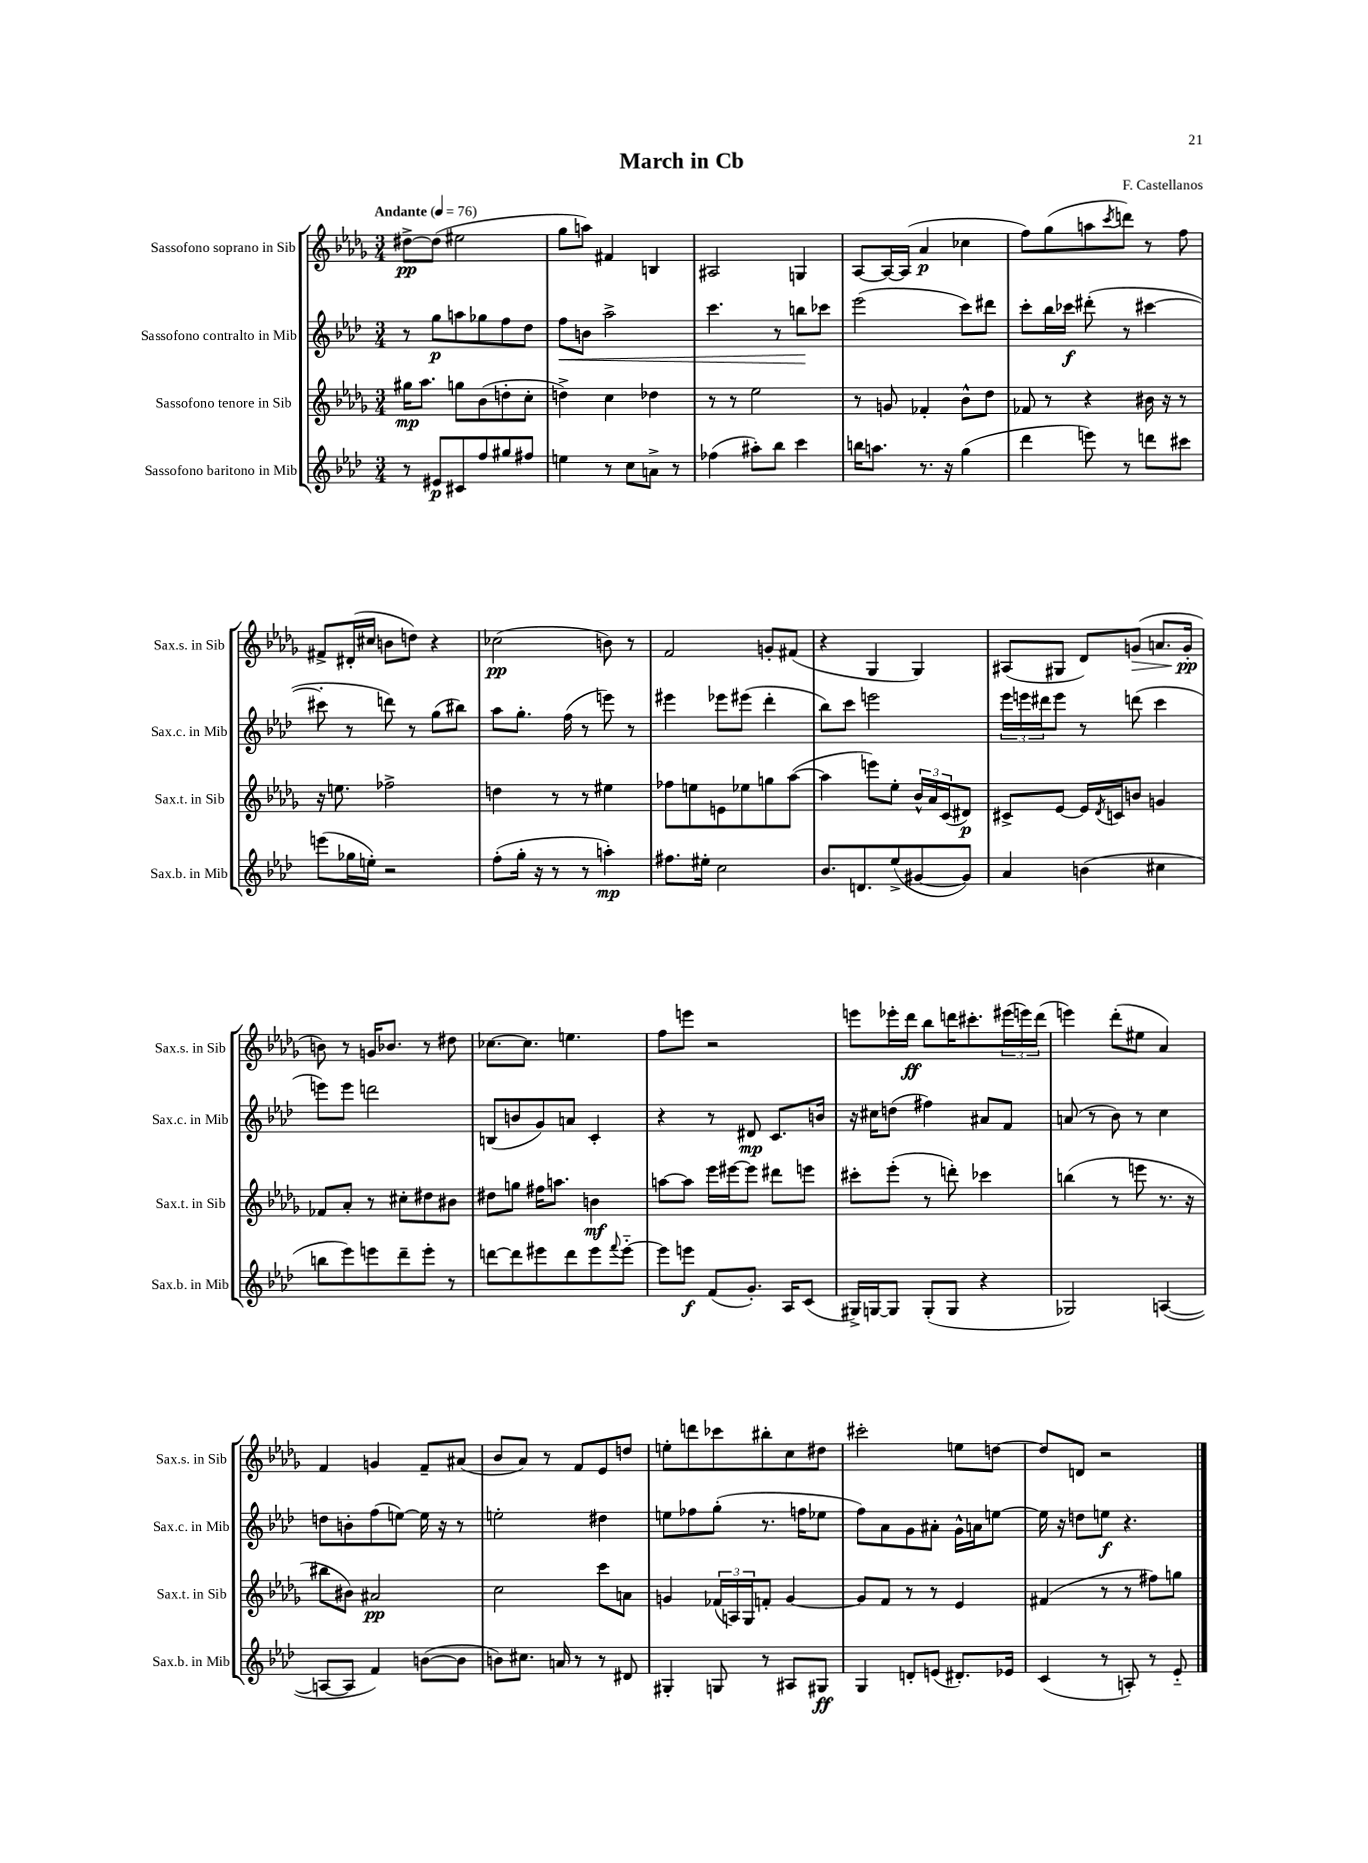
\header { title = "March in Cb" composer = "F. Castellanos" }
<<
\new StaffGroup <<
\new Staff = "s0" \with { instrumentName = "Sassofono soprano in Sib" shortInstrumentName = "Sax.s. in Sib" } {
    \clef treble \key des \major \numericTimeSignature \time 3/4 \tempo "Andante" 4 = 76
    dis''8~->\pp dis''8( eis''2 |
    ges''8 a''8) fis'4 b4 |
    ais2 g4 |
    aes8~ aes16~ aes16( aes'4\p ces''4 |
    f''8) ges''8( a''8 \acciaccatura { c'''8 } d'''8) r8 f''8 |
    fis'8-> dis'16-.( cis''16 b'8 d''8) r4 |
    ces''2\pp( b'8) r8 |
    f'2 g'8-. fis'8( |
    r4 ges4 ges4) |
    ais8( gis8 des'8) g'8\>( a'8. g'16-.\pp\! |
    b'8) r8 g'16 bes'8. r8 dis''8 |
    ces''8.~ ces''8. e''4. |
    f''8 e'''8 r2 |
    e'''8 ees'''16-. des'''16\ff bes''8 d'''16 cis'''8.-. \tuplet 3/2 { eis'''16( e'''16) d'''16( } |
    e'''4) des'''8-.( eis''8 aes'4) |
    f'4 g'4 f'8-- ais'8( |
    bes'8 aes'8) r8 f'8 ees'8 d''8 |
    e''8-. d'''8 ces'''8 bis''8-. c''8 dis''8 |
    cis'''2-. e''8 d''8~ |
    d''8 d'8 r2 \bar "|." |
}
\new Staff = "s1" \with { instrumentName = "Sassofono contralto in Mib" shortInstrumentName = "Sax.c. in Mib" } {
    \clef treble \key aes \major \numericTimeSignature \time 3/4
    r8 g''8\p a''8 ges''8 f''8 des''8 |
    f''8\< b'8 aes''2-> |
    c'''4. r8 b''8\! ces'''8 |
    ees'''2( c'''8) dis'''8 |
    c'''8-. bes''16 ces'''16\f dis'''8-.( r8 cis'''4~ |
    cis'''8-. r8 d'''8) r8 g''8( bis''8) |
    aes''8 g''8.-. f''16( r8 e'''8) r8 |
    eis'''4 ees'''8 eis'''8( des'''4-. |
    bes''8) c'''8 e'''2 |
    \tuplet 3/2 { ees'''16 e'''16 dis'''16 } e'''8 r8 d'''8( c'''4 |
    e'''8) e'''8 d'''2 |
    b8( b'8 g'8) a'8 c'4-. |
    r4 r8 dis'8\mp c'8. b'16 |
    r16 cis''16 d''8( fis''4) ais'8 f'8 |
    a'8( r8 bes'8) r8 c''4 |
    d''8 b'8-. f''8( e''8~) e''16 r16 r8 |
    e''2-. dis''4 |
    e''8 fes''8 g''8-.( r8. f''16 ees''8 |
    f''8) aes'8 g'8 ais'8-. g'16-^ a'16 e''8~ |
    e''16 r16 d''8 e''8\f r4. \bar "|." |
}
\new Staff = "s2" \with { instrumentName = "Sassofono tenore in Sib" shortInstrumentName = "Sax.t. in Sib" } {
    \clef treble \key des \major \numericTimeSignature \time 3/4
    gis''16\mp aes''8. g''8 bes'8( d''8-. c''8-. |
    d''4->) c''4 des''4 |
    r8 r8 ees''2 |
    r8 g'8 fes'4-. bes'8-^ des''8 |
    fes'8 r8 r4 bis'16 r16 r8 |
    r16 e''8. fes''2-> |
    d''4 r8 r8 eis''4 |
    fes''8 e''8 e'8 ees''8 g''8 aes''8~( |
    aes''4 e'''8) ees''8-. \tuplet 3/2 { bes'16-^ aes'16 c'16( } dis'8\p) |
    cis'8-> ees'8~ ees'16 \acciaccatura { des'8 } c'16 b'8 g'4 |
    fes'8 aes'8-. r8 cis''8-. dis''8 bis'8 |
    dis''8 g''8 fis''16 a''8. b'4\mf |
    a''8~ a''8 ees'''16 eis'''16~ eis'''8 dis'''8 e'''8 |
    cis'''8-. ees'''8-.( r8 d'''8-.) ces'''4 |
    b''4( r8 e'''8 r8. r16 |
    bis''8 bis'8) ais'2\pp |
    c''2 c'''8 a'8 |
    g'4 \tuplet 3/2 { fes'16( a16) ges16 } f'8-. g'4~ |
    g'8 f'8 r8 r8 ees'4 |
    fis'4( r8 r8 fis''8) g''8 \bar "|." |
}
\new Staff = "s3" \with { instrumentName = "Sassofono baritono in Mib" shortInstrumentName = "Sax.b. in Mib" } {
    \clef treble \key aes \major \numericTimeSignature \time 3/4
    r8 eis'8\p cis'8 f''8 gis''8 fis''8 |
    e''4 r8 c''8 a'8-> r8 |
    fes''4( ais''8-.) bes''8 c'''4 |
    b''16 a''8. r8. r16 g''4( |
    des'''4 e'''8) r8 d'''8 cis'''8 |
    e'''8( ges''16 e''16-.) r2 |
    f''8-.( g''16-. r16 r8 r8 a''4-.\mp) |
    fis''8. eis''16-. c''2 |
    bes'8. d'8. ees''8->( gis'8~ gis'8) |
    aes'4 b'4( cis''4 |
    b''8 ees'''8) e'''8 des'''8-- e'''8-. r8 |
    d'''8~ d'''8 eis'''8 d'''8 eis'''8 \appoggiatura { f'''8 } eis'''8~-_ |
    eis'''8 e'''8\f f'8( g'8.-.) aes16 c'8( |
    gis16->) g16~ g8 g8-.( g8 r4 |
    ges2) a4~( |
    a8~ a8 f'4) b'8~( b'8 |
    b'8) cis''8. a'16 r8 r8 dis'8 |
    gis4-. g8 r8 ais8 gis8\ff |
    g4 d'8-. e'8( dis'8.-.) ees'16 |
    c'4( r8 a8-.) r8 ees'8-_ \bar "|." |
}
>>
>>
\layout { \context { \Score \remove "Bar_number_engraver" } }
